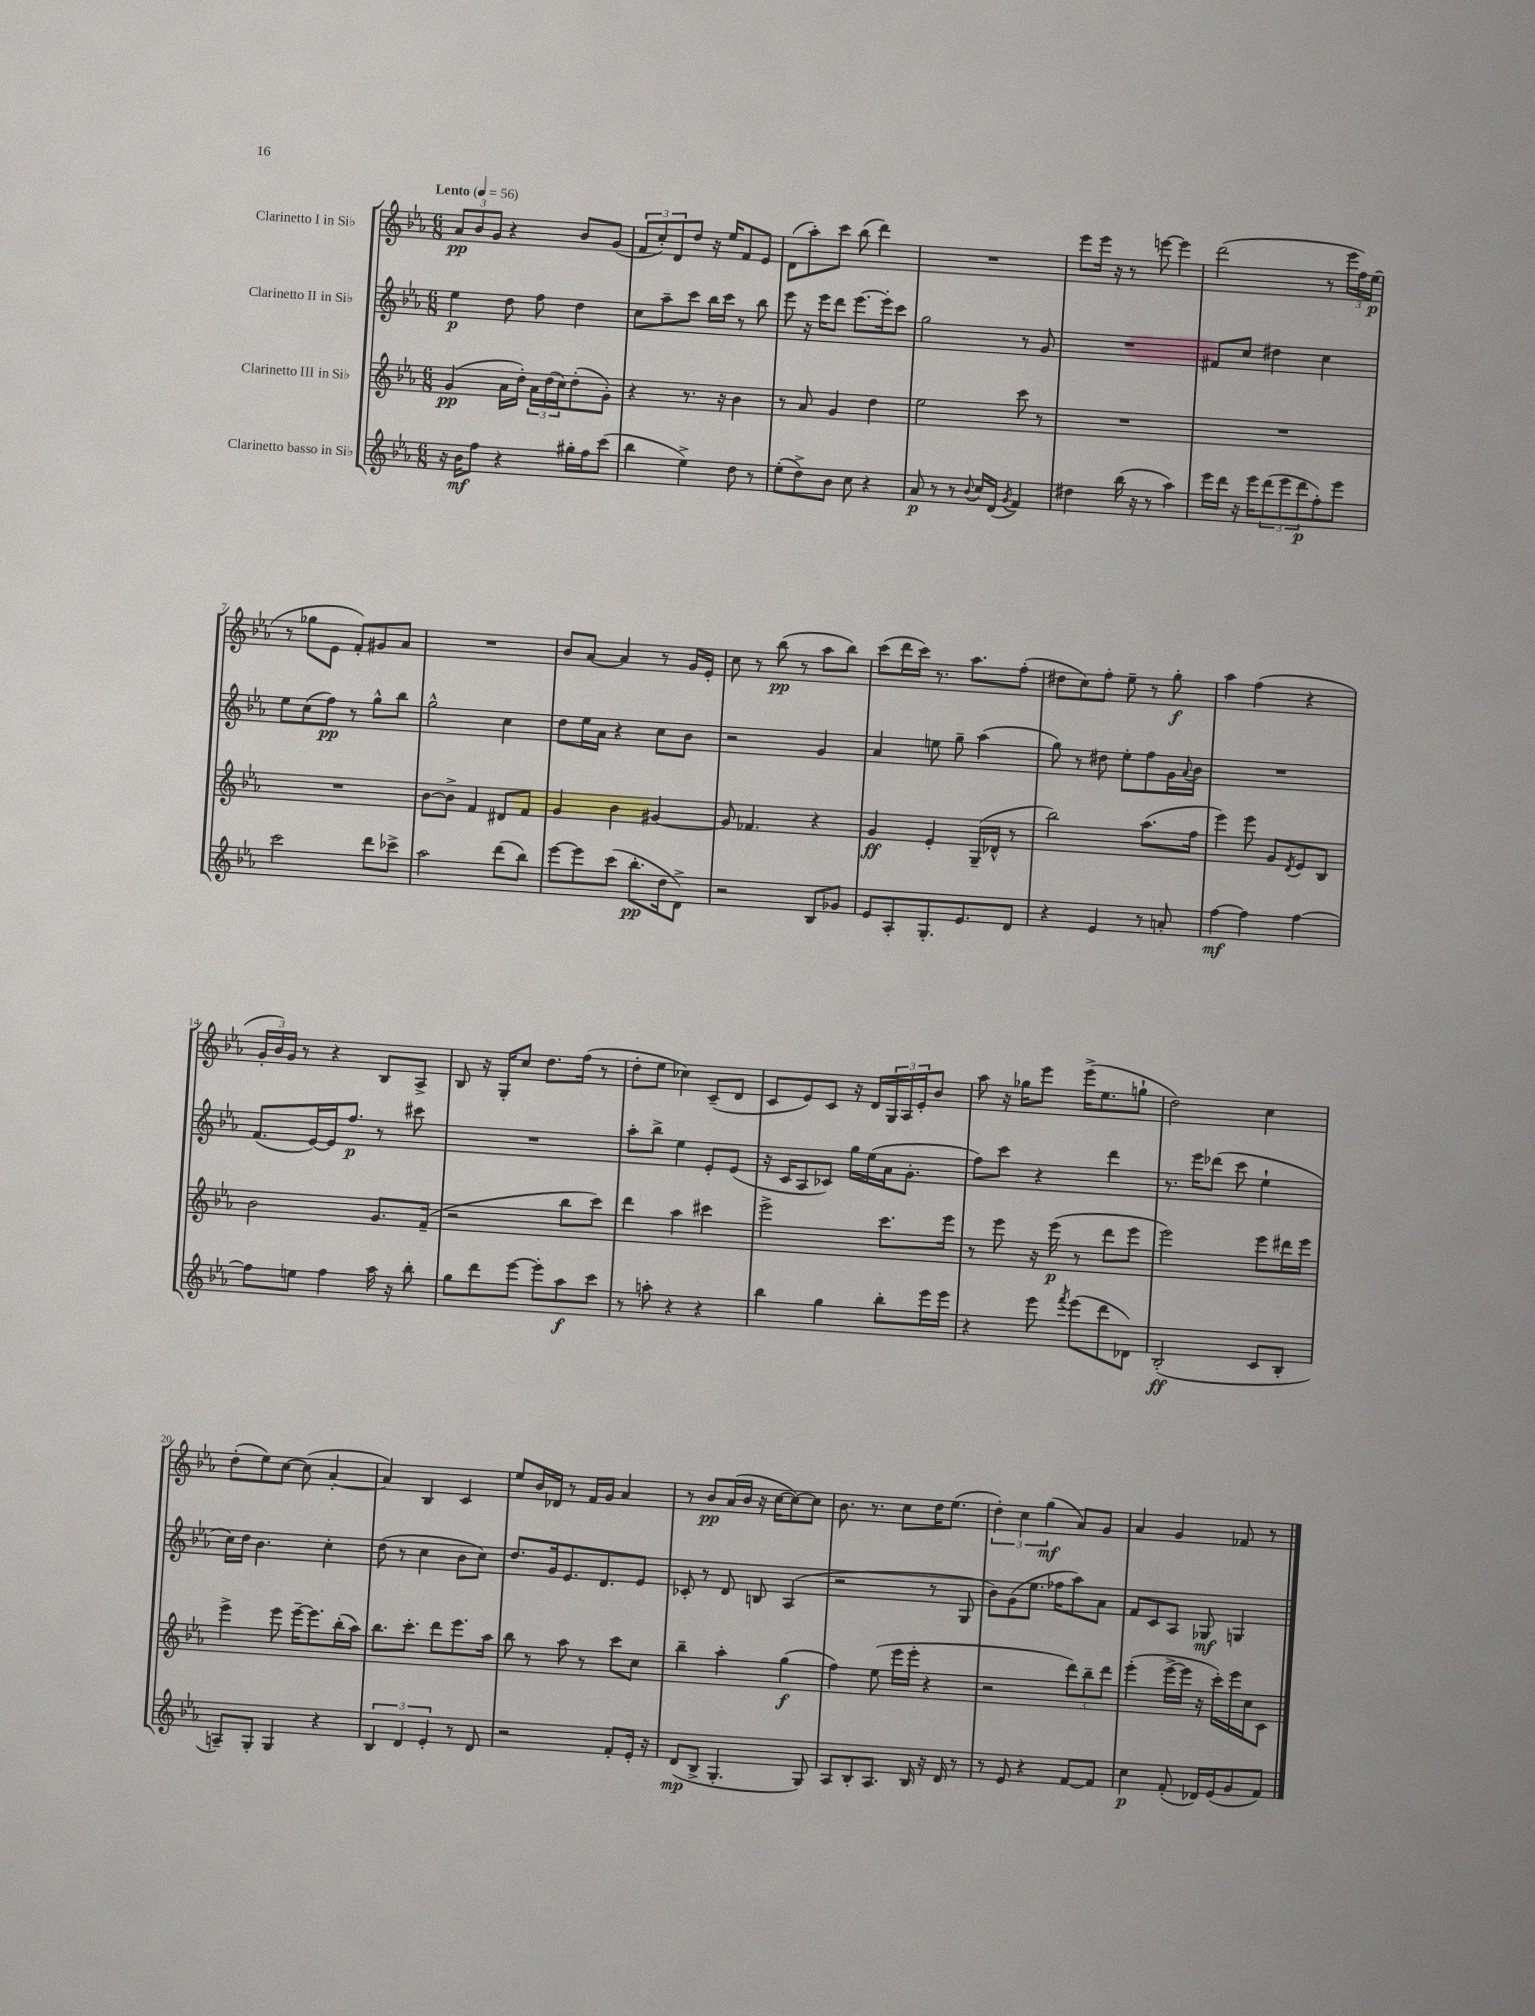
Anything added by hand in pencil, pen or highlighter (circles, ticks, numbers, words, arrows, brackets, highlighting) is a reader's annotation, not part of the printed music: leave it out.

**kern	**kern	**kern	**kern
*staff4	*staff3	*staff2	*staff1
*clefG2	*clefG2	*clefG2	*clefG2
*k[b-e-a-]	*k[b-e-a-]	*k[b-e-a-]	*k[b-e-a-]
*M6/8	*M6/8	*M6/8	*M6/8
*MM56	*MM56	*MM56	*MM56
16r	(4g	4ee-	12a-
16b-	.	.	.
.	.	.	12b-
8ff	.	.	.
.	.	.	12g
4r	16a-	8dd	4r
.	16dd')	.	.
.	24a-	8ff	.
.	(24dd	.	.
.	24cc)	.	.
16gg#'	(8dd'	4dd	8b-
16ff	.	.	.
(8ccc	8g')	.	(8g
=	=	=	=
4bb-	4r	8cc	12f
.	.	.	12cc')
.	.	8aa-~	.
.	.	.	12d
4ee-^)	8.r	8ccc	8dd
.	.	16bb-	16r
.	16r	16ccc	16ee-
8dd	4b-	8r	8f
8r	.	8bb-	8e-
=	=	=	=
(8ee-'	8r	8eee-	(8d
8dd^)	8a-	16r	8aa-')
.	.	16eee-	.
8b-	4g	8ddd	8ccc
8cc	.	[8.eee-	(8bb-
4r	4dd	.	4ddd)
.	.	16eee-']	.
.	.	8ccc	.
=	=	=	=
8a-	2ee-	2gg	2.r
8r	.	.	.
8r	.	.	.
8qqb-	.	.	.
16cc	.	.	.
(16d	.	.	.
8qg	.	.	.
4f)	8ccc	8r	.
.	8r	8g	.
=	=	=	=
4dd#	2.r	2.r	8eee-
.	.	.	16eee-
.	.	.	16r
(16bb-	.	.	8r
16r	.	.	.
8r	.	.	[8eee
4aa-)	.	.	4eee]
=	=	=	=
16eee-	2.r	8f#	(2ddd
16ddd	.	.	.
16r	.	8cc	.
16eee-	.	.	.
(12ddd	.	4dd#	.
12eee-	.	.	.
12ddd	.	.	.
8ff')	.	4cc	8r
8eee-	.	.	24eee-
.	.	.	24ff)
.	.	.	(24ee-
=	=	=	=
2ccc	2.r	8ee-	8r
.	.	(8cc	8gg-
.	.	8ff)	8e-
.	.	8r	8f')
8ddd	.	8gg^^	8g#
8ccc-^	.	8bb-	8a-
=	=	=	=
2aa-	[8b-	2gg^^	2.r
.	8b-^]	.	.
.	4f	.	.
(8ddd	8d#	4cc	.
8bb-)	8f	.	.
=	=	=	=
[8eee-	4g	8dd	8b-
8eee-]	.	16ee-	[8a-
.	.	16a-	.
(8ccc	4b-	4r	4a-]
8.bb-'	.	.	.
.	[4g#	8cc	8r
16dd	.	.	.
8d^)	.	8b-	16g
.	.	.	16e-'
=	=	=	=
2r	8g#]	2r	8cc
.	4.f-	.	8r
.	.	.	(8bb-
.	.	.	8r
8B-	4r	4g	8aa-
8g-	.	.	8bb-)
=	=	=	=
8e-	4g	4a-	(8ccc
8A-'	.	.	16ddd
.	.	.	16ccc)
8.G'	4e-'	8ee	8.r
.	.	8gg~	.
8.e-	.	.	8.aa-
.	(16G~	(4aa-	.
.	16d-^^	.	.
8d	8r	.	(8ff'
=	=	=	=
4r	2bb-)	8gg)	8dd#
.	.	8r	8cc)
4e-	.	8dd#	8ff'
.	.	8ee-'	8ee-~
8r	(8.aa-	8ff	8r
8a'	.	16g	8gg'
.	.	8qqa-	.
.	16ff	16b-	.
=	=	=	=
[4ff	4eee-)	2.r	4aa-
4ff]	8eee-	.	(4ff
.	8g	.	.
.	8qd	.	.
[4ff	8e-	.	4r
.	8B-	.	.
=	=	=	=
8ff]	2b-	(8.f	24g'
.	.	.	24b-)
.	.	.	24g
8ee	.	.	8r
.	.	[16e-)	.
4ff	.	16e-]	4r
.	.	8.ff	.
16aa-	8.g	8r	8B-
16r	.	.	.
8bb-'	.	8ccc#	8A-^
.	(16f~	.	.
=	=	=	=
8gg	2r	2.r	8B-
8ddd	.	.	16r
.	.	.	16G'
[8eee-	.	.	8cc
8eee-']	.	.	8.dd
8aa-	8bb-	.	.
.	.	.	(16ff
8ccc	8ccc)	.	8r
=	=	=	=
8r	4ddd	8aa-'	8dd'
8aa'	.	8bb-^	8ee-
4r	4aa-	4ee-	4cc-)
4r	4ccc#	8e-'	(8c~
.	.	(8e-	8d
=	=	=	=
4bb-	2eee-^	16r	8c
.	.	16c	.
.	.	8A-	8e-)
4gg	.	8c-)	8c
.	.	16gg	16r
.	.	(16ee-	16d
8bb-'	8.ccc	16a-	24G
.	.	.	24A-
.	.	8.g'	.
.	.	.	24e-'
16eee-	.	.	8b-
16eee-	16eee-	.	.
=	=	=	=
4r	8r	8ff)	8aa-
.	8eee-	8ccc	16r
.	.	.	16gg-
8eee-	16r	4r	8eee-
.	(16eee-	.	.
8qfff	.	.	.
(8eee-	8r	.	(16eee-^
.	.	.	8.ee-
8ddd	8ddd	4ddd	.
8d-)	8eee-	.	8gg`
=	=	=	=
(2B-'	2eee-)	8.r	2dd)
.	.	16eee-	.
.	.	(8ddd-	.
.	.	8ccc	.
8c	8eee-	4ee-`	4cc
8B-'	16ddd#	.	.
.	16eee-	.	.
=	=	=	=
8A~)	4eee-^	16cc)	(8dd'
.	.	16dd	.
8G'	.	4.b-	8ee-)
4G	8eee-	.	[8cc
.	[16eee-~	.	(8cc]
.	8.eee-]	.	.
4r	.	4cc'	[4a-'
.	(16bb-'	.	.
.	16aa-)	.	.
=	=	=	=
6B-	8.bb-	(8dd	4a-])
.	.	8r	.
6d	.	.	.
.	8.ccc'	.	.
.	.	4cc	4B-
6e-'	.	.	.
.	8ddd	.	.
8r	8.eee-	8b-	4c
8d	.	8cc)	.
.	16aa-	.	.
=	=	=	=
2r	8bb-	8.dd	8ee-
.	8r	.	16b-
.	.	16g	16d-
.	8aa-	8.e-	8r
.	8r	.	16f
.	.	8.d	16g
8f'	8ccc	.	4a-
16e-'	8cc	8e-	.
16r	.	.	.
=	=	=	=
(8d	4bb-~	8c-'	8r
8B-^	.	8r	8b-
4.G'	4aa-'	8d	(16a-
.	.	.	16b-
.	.	8B	16r
.	.	.	[16cc
.	(4gg	(4A-	8cc_)
8G)	.	.	8cc]
=	=	=	=
8A-	4ff)	2r	8.b-
8B-'	.	.	.
.	.	.	8.r
8.A-	(8ee-	.	.
.	16eee-	.	8cc
16B-	16eee-'	.	.
16r	4r	8r	16dd
16d	.	.	(8.ee-
8r	.	8G	.
=	=	=	=
8r	2r	8b-)	6dd')
8e-	.	(8g	.
.	.	.	6cc
4r	.	8.ee-	.
.	.	.	(6gg
.	.	16ff-	.
[8f	12ddd)	8aa-)	8a-)
.	12bb-~	.	.
8f]	.	8a-	8g
.	12ddd	.	.
=	=	=	=
4cc	(4eee-'	8f	4a-
.	.	8c	.
(8f'	[16eee-^	8A-	4g
.	16eee-]	.	.
16d-)	16r	8G-	.
(16e-	16ccc')	.	.
8g	16eee-	4G	8f-
.	16cc	.	.
8f)	8c	.	8r
==	==	==	==
*-	*-	*-	*-
